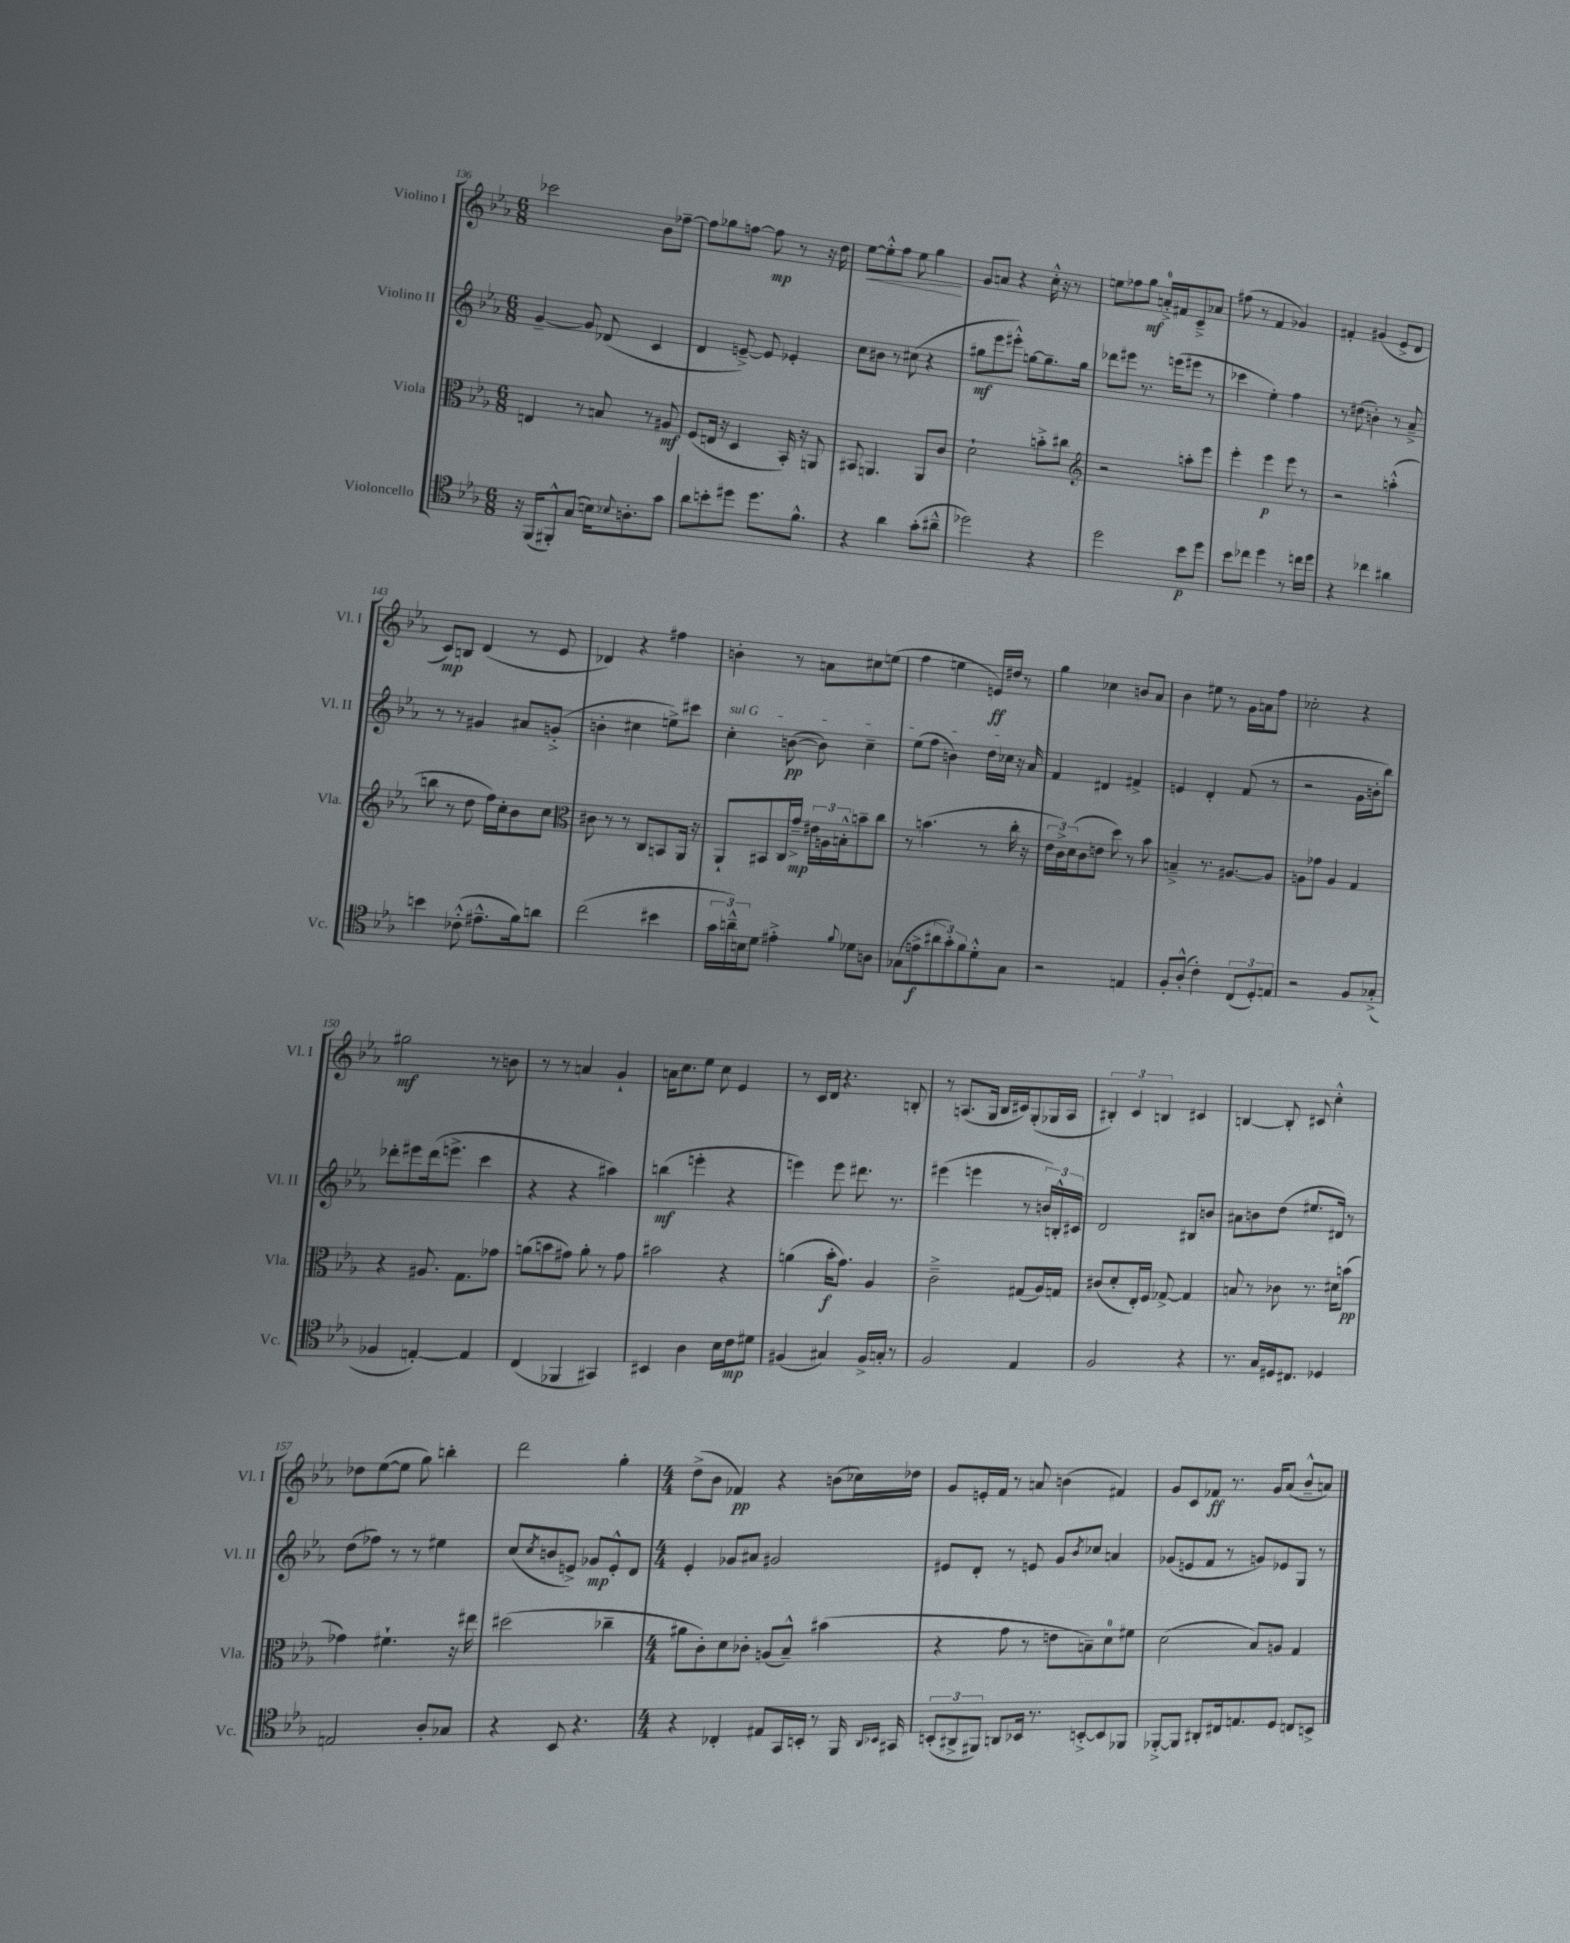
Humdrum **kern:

**kern	**kern	**kern	**kern
*staff4	*staff3	*staff2	*staff1
*clefC4	*clefC3	*clefG2	*clefG2
*k[b-e-a-]	*k[b-e-a-]	*k[b-e-a-]	*k[b-e-a-]
*M6/8	*M6/8	*M6/8	*M6/8
16r	4E	[4g~	2ccc-
(16FF	.	.	.
8FF#'^^)	.	.	.
(8G	8r	8g]	.
16B)	8B	(8d-	.
8qqB-	.	.	.
8.A'	.	.	.
.	8r	4c	8b-
8g	8A#	.	[8ff-~
=	=	=	=
8a-	(8F	4d	8ff-]
8b'	16E	.	8gg-
.	16r	.	.
8dd#	4D	[8e~^)	[8ff
8.dd#	.	8e]	8ff]
.	16BB-')	4e-'	8r
8.f^^	16r	.	.
.	8AA	.	16r
.	.	.	16dd
=	=	=	=
4r	8BB#	8cc	[8ee-
.	4.AA	8b#	8ee-'^^]
4a-	.	8r	8ff
.	.	(8cc#	8ee-
(8g'	8AA	4r	4gg
8a#~^^	8c	.	.
=	=	=	=
2dd-)	2d`	8gg#	8g
.	.	8eee-	8a
.	.	8eee#'^^)	4r
.	.	[8gg	.
4r	8b'^	8.gg~]	16cc'^^
.	.	.	16r
.	8cc#	.	8r
.	.	16gg	.
=	=	=	=
*	*clefG2	*	*
2dd	2r	8ddd-	8ee
.	.	8eee#	8ff-
.	.	8.r	8gg
.	.	.	16a'^
.	.	(16eee	16f#
8b-	8aa'	8eee#	8c~^
8dd	8eee-	8r	8a-
=	=	=	=
8b-	4eee-'	4ccc-	(8ff#
8cc-	.	.	8r
4dd	4eee-	4ee-')	4f
8r	8eee-	4ff	4g-)
16cc	8r	.	.
16dd	.	.	.
=	=	=	=
4r	2r	8r	4f#'
.	.	(8dd#	.
4cc-	.	4b')	(4g#
4a#	(4aa'^^	8r	8e-^
.	.	8a-~^	8d
=	=	=	=
4b	8bb	8r	8c)
.	8r	8r	8B
(8c-'^^	8dd	4g#	(4d
8.e#~^^	16ff)	.	.
.	16cc'	.	.
.	8b-	8a#	8r
16f)	.	.	.
8a	8cc	(8g'^	8e-
=	=	=	=
*	*clefC3	*	*
(2cc	8c#	4b'	4d-)
.	8r	.	.
.	8r	4cc#	4r
.	8C	.	.
4b#	8BB	8ee^)	4ff#
.	16AA-	8ccc#	.
.	16r	.	.
=	=	=	=
24g	8AA-`	4cc'	4b'
24a~^^)	.	.	.
24B	.	.	.
8d	8BB#	.	.
4e#'^	16C	([8b	8r
.	16g~^	.	.
.	24e#	8b])	8a
.	24A	.	.
.	24B'^^	.	.
8qqf	.	.	.
8d-	8b~	4cc~	8cc#
8A	8cc	.	(8ee
=	=	=	=
(8G-	8r	(8ee-	4ff
8e^	(4.b	8ff	.
12a#	.	4b)	4ee
12g')	.	.	.
12f	.	.	.
8d'^^	8r	16dd	16e)
.	.	16cc-	16dd#
8G-	16cc'	16r	8r
.	16r	16a-	.
=	=	=	=
2r	24e-	4f	4gg
.	24c^)	.	.
.	(24d	.	.
.	8c	.	.
.	8e	4d#	4cc-
.	8dd)	.	.
4E	8r	4f#^	8b
.	8b-	.	8a-
=	=	=	=
8F'	4B~^	4e	4b-
(8A-'^^	.	.	.
4c')	8.r	4d'	8ee#
.	.	.	8r
.	[8.A#	.	.
(12C	.	(8f	16g
.	.	.	16a
12D')	.	.	.
.	8A#]	8r	8ff
12E	.	.	.
=	=	=	=
2r	8A	2r	2cc-'
.	8g-	.	.
.	4A	.	.
8F	4G	16g	4r
.	.	16b'	.
(8G-'^	.	8bb-)	.
=	=	=	=
4F-	4r	8ddd-'	2gg#
.	.	8eee#	.
[4E')	8.A#	(16ddd-	.
.	.	8.eee^	.
.	8.G	.	.
4E]	.	4ccc	8r
.	8g-	.	8b
=	=	=	=
(4C	(8a	4r	8r
.	8b	.	8r
4FF-	8g#)	4r	4a
.	8a'	.	.
4GG#)	8r	4aa#)	4g`
.	8g#	.	.
=	=	=	=
4BB#	2b#	(4bb	16a
.	.	.	8.cc
4A-	.	4eee'	8ee-
.	.	.	8cc
16B-	4r	4r	4e-
16c	.	.	.
8d#	.	.	.
=	=	=	=
(4F#	(4a	4eee)	8r
.	.	.	16c
.	.	.	16d
4G#)	16b-'	8eee	4.r
.	8.g)	.	.
.	.	8.ddd#	.
16F#^	4A-	.	.
16G'	.	8.r	.
8r	.	.	8B'
=	=	=	=
2F	2c~^	(4eee#	8r
.	.	.	(8.A
.	.	4eee	.
.	.	.	16G
.	.	.	16B-
.	.	.	16c#)
4E-	(8G#	8r	(8G'
.	16A-)	24b)	16G-
.	.	24B'^^	.
.	16G	.	16A
.	.	24c#	.
=	=	=	=
2F	(8c#	2d	6B#')
.	8d'	.	.
.	.	.	6c
.	16E-')	.	.
.	16F	.	.
.	.	.	6B
.	[8G-^	.	.
4r	4G-]	8B#	4c#
.	.	8b	.
=	=	=	=
8.r	8B	8a#	[4B
.	8r	8b	.
16G	.	.	.
16D#	8c-	(8dd	8B']
8.C#	.	.	.
.	8.r	8.ee#	8c#
4D-	.	.	4cc'^^
.	16d#	16d#)	.
.	(8b	8r	.
=	=	=	=
2E	4g-)	(8dd	8dd-
.	.	8ff-)	([8ee-
.	4.f#`	8r	8ee-]
.	.	8r	8gg)
8A-'	.	4ee#	4bb'
8G-	16r	.	.
.	16ee#	.	.
=	=	=	=
4r	(2dd#	(8cc	2ddd
.	.	8qcc	.
.	.	8b	.
8BB-	.	8e^)	.
4.r	.	8g-	.
.	4cc-~	8e'^^	4gg'
.	.	8d	.
=	=	=	=
*M4/4	*M4/4	*M4/4	*M4/4
4r	8a#	4e-'	(8dd^
.	8c')	.	8b-
4C-'	8d	8g-	4f-)
.	8c-'	8a#	.
8E#	(8A	2g#	4r
16GG	8B-~^^)	.	.
16BB'	.	.	.
8r	(4b#	.	(8b
16FF	.	.	16cc-)
16qqAA-	.	.	.
16qqBB-	.	.	.
16GG#	.	.	16dd-
=	=	=	=
(12BB'	4r	8e#	8g
12AA#^	.	.	.
.	.	8d'	16e'
12FF#)	.	.	.
.	.	.	16f
8AA	8g	8r	8r
16BB-	8r	8e	8a
8.r	.	.	.
.	8e	8g	(4b
.	.	8qb-	.
[8BB'^	8B~)	8cc-	.
8BB]	8d	4a	4f#)
8FF-	8f#	.	.
=	=	=	=
[8FF-'^	(2d	(8g-	8g
8FF-]	.	8e	8c
8AA#'	.	8f	8f-
16C#	.	8r	8.r
8.E	.	.	.
.	8B-)	8g)	.
.	.	.	16g
8D	8A	8e-	(8a-
8C	4G	8G	8b-~^^
8BB^	.	8r	8a)
==	==	==	==
*-	*-	*-	*-
